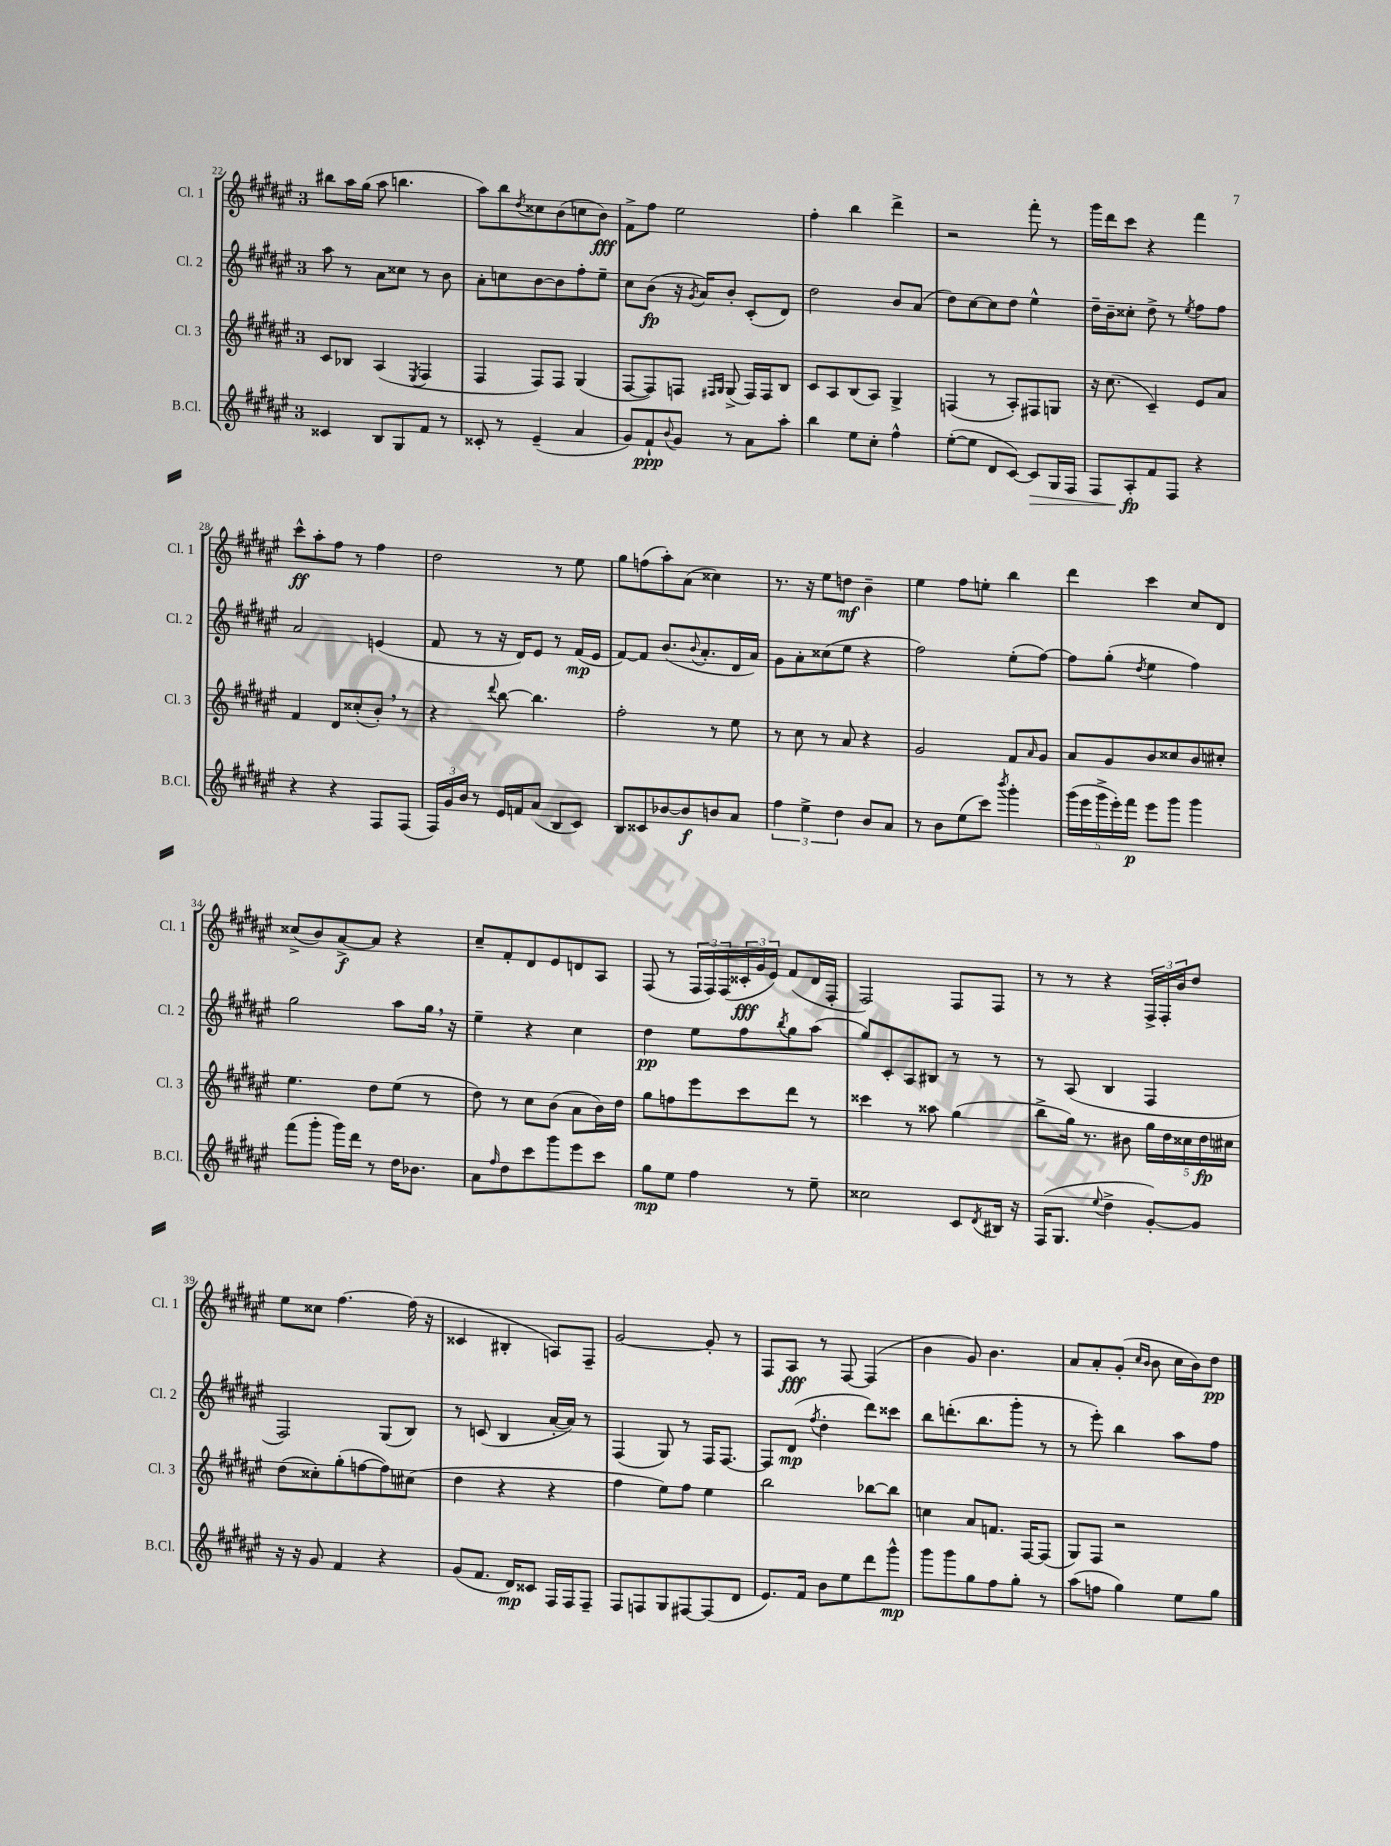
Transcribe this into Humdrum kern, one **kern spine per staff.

**kern	**kern	**kern	**kern
*staff4	*staff3	*staff2	*staff1
*clefG2	*clefG2	*clefG2	*clefG2
*k[f#c#g#d#a#e#]	*k[f#c#g#d#a#e#]	*k[f#c#g#d#a#e#]	*k[f#c#g#d#a#e#]
*M3/4	*M3/4	*M3/4	*M3/4
4c##	8c#	8aa#	8bb#
.	8B-	8r	16aa#
.	.	.	(16gg#
8B	(4A#	8a#	8aa#
8G#	.	8cc##	4.bb
.	8qE#	.	.
8f#	4F#	8r	.
8r	.	8b	.
=	=	=	=
8c##'	4F#	8a#'	8aa#)
8r	.	8cc	8bb
.	.	.	8qdd#
(4e#~	8F#)	[8b	8cc##
.	8F#	8b]	(8b
4a#	(4G#	8ff#'	8cc
.	.	8ee#~	8b)
=	=	=	=
8g#)	[8F#	8cc#	8f#^
8f#`	8F#])	(8b	8ff#
8qqb	.	.	.
8g#	8F	16r	2ee#
.	.	8qg#	.
.	.	16a#)	.
.	16qqF#	.	.
.	16qqG#	.	.
8r	(8G#^	8b'	.
8a#	16F#)	(8c#'	.
.	16F#	.	.
8aa#'	8B	8d#)	.
=	=	=	=
4bb	8c#	2dd#	4ff#'
.	8A#	.	.
8ee#	(8B	.	4bb
8cc#'	8A#)	.	.
4ff#^^	4G#^	8b	4ddd#^
.	.	(8a#	.
=	=	=	=
([8ee#'	(4F	8dd#)	2r
8ee#]	.	[8cc#	.
8d#	8r	8cc#]	.
[8c#)	8A#')	8dd#	.
8c#]	8F#	4ee#^^	8fff#'
16G#	8G	.	8r
16F#	.	.	.
=	=	=	=
8F#	16r	16dd#~	16ggg#
.	(8.cc#	16b~	16ddd#
8A#'	.	8cc##'	8ccc#
8f#	4c#~)	8dd#^	4r
8F#	.	8r	.
.	.	8qee#	.
4r	8e#	8ff#	4fff#
.	8a#	8ff#	.
=	=	=	=
4r	4f#	2a#	8ccc#^^
.	.	.	8aa#'
4r	8d#	.	8ff#
.	(8cc##'	.	8r
8F#	8b')	(4e	4ff#
(8F#	8r	.	.
=	=	=	=
24F#)	4r	8f#	2dd#
24g#	.	.	.
24b	.	.	.
8r	.	8r	.
.	8qqddd#	.	.
16e#	[8bb	16r	.
16f	.	16d#)	.
(8a#	4.bb]	8e#	.
8B	.	8r	8r
8c#)	.	(16f#	8ee#
.	.	16e#	.
=	=	=	=
8B	2ff#'	[8f#)	8gg#
8c##	.	8f#]	(8ff
[8b-	.	(8.b	8aa#')
8b-]	.	.	(8a#
.	.	8qqb	.
.	.	8.a#'	.
8b	8r	.	4cc##)
8a#	8ee#	16d#	.
.	.	16a#)	.
=	=	=	=
6ff#	8r	8g#	8.r
.	8cc#	8a#'	.
6ee#^	.	.	.
.	.	.	16r
.	8r	(8cc##	8ee#
6dd#	.	.	.
.	8a#	8ee#	8dd
8b	4r	4r	4b~
8a#	.	.	.
=	=	=	=
8r	2g#	2ff#)	4ee#
8b	.	.	.
(8ee#	.	.	8ff#
8ccc#)	.	.	8ee'
8qbbb	.	.	.
4ggg#'	8f#	(8ee#'	4bb
.	16qqa#	.	.
.	8g#	[8ff#)	.
=	=	=	=
(20ggg#	8a#	8ff#]	4ddd#
20eee#	.	.	.
20ggg#^	.	.	.
.	8g#	(8gg#'	.
20eee#')	.	.	.
20fff#	.	.	.
.	.	8qdd#	.
8eee#	8b	4ee#	4ccc#
8ggg#	8cc##	.	.
4ggg#	8b	4ff#)	8cc#
.	8cc#'	.	8d#
=	=	=	=
(8fff#	4.ee#	2gg#	(8cc##^
8ggg#'	.	.	8b)
16ggg#)	.	.	[8a#^
16ddd#	.	.	.
8r	8dd#	.	8a#]
16dd#	(8ee#	8aa#	4r
8.b-	.	.	.
.	8r	16gg#	.
.	.	16r	.
=	=	=	=
8a#	8dd#)	4ee#~	8cc#~
16qqff#	.	.	.
8dd#	8r	.	8f#'
8ccc#	8cc#	4r	8d#
8ggg#	(8b	.	8e#
8eee#	8a#	4cc#	8d
8ccc#	16b)	.	8A#
.	16dd#	.	.
=	=	=	=
8gg#	8gg#	4dd#	(8F#
8ee#	8ff	.	8r
4ff#	8eee#	8ee#	24F#
.	.	.	24F#)
.	.	.	(24F#
.	8ccc#	8ff#	24c##'
.	.	.	24g#
.	.	.	24e#)
.	.	8qbb	.
8r	8ddd#	8gg#	(8f#
8ee#~	8r	(8aa#	16d#
.	.	.	16F#'
=	=	=	=
2cc##	4ccc##	8gg#)	2F#)
.	.	8c#'	.
.	8r	8A#	.
.	8aa##	8B#	.
8c#	(4gg#	8r	8F#
8qd#	.	.	.
16B#	.	8r	8F#
16r	.	.	.
=	=	=	=
(16F#	8bb^	8r	8r
8.G#	.	.	.
.	16gg#)	(8A#	8r
.	8.r	.	.
8qqee#	.	.	.
4dd#^	.	4B	4r
.	8b#	.	.
[8g#')	20gg#	4F#	24F#^
.	.	.	24F#'
.	20dd#	.	.
.	.	.	24b
.	20cc##	.	.
8g#]	.	.	8dd#
.	20dd#	.	.
.	20cc#	.	.
=	=	=	=
16r	(8dd#	2F#)	8ee#
16r	.	.	.
8g#	8cc##')	.	8cc##
4f#	(8gg#'	.	[4.ff#
.	[8ff	.	.
4r	8ff])	(8G#	.
.	(8cc#	8B)	(16ff#]
.	.	.	16r
=	=	=	=
(8g#	4dd#	8r	4c##
8.f#	.	(8c	.
.	4r	4B	4B#'
16d#)	.	.	.
8c##	.	.	.
16F#	4r	[16a#'	8A)
16F#	.	16a#])	.
8F#~	.	8r	8F#~
=	=	=	=
8F#	4ff#	(4F#	[2g#
8F	.	.	.
8G#	8ee#)	8G#)	.
[8F#	8ff#	8r	.
(8F#]	4ee#	16F#	8g#']
.	.	[8.F#	.
8d#	.	.	8r
=	=	=	=
8.e#)	2bb	8F#]	8F#
.	.	(8d#	8A#
16f#	.	.	.
.	.	8qff#	.
8b	.	4dd#'	8r
8ee#	.	.	[8F#
8ddd#	[8bb-	8ddd#)	(4F#]
8ggg#^^	8bb-]	8ccc##	.
=	=	=	=
8ggg#	4cc	8bb	4b
8ggg#	.	(8.ddd'	.
8gg#	8a#	.	8g#)
.	.	8.bb	.
8ff#	8.f	.	4.b
8gg#'	.	8ggg#'	.
.	[16F#	.	.
8r	(8F#]	8r	.
=	=	=	=
(8aa#	8G#)	8r	8a#
8ff	8F#	8eee#')	8a#'
4gg#)	2r	4bb	(8g#'
.	.	.	16qqcc#
.	.	.	16qqb
.	.	.	8b
8ee#	.	8aa#	16cc#
.	.	.	16b)
8gg#	.	8ff#	8dd#
==	==	==	==
*-	*-	*-	*-
